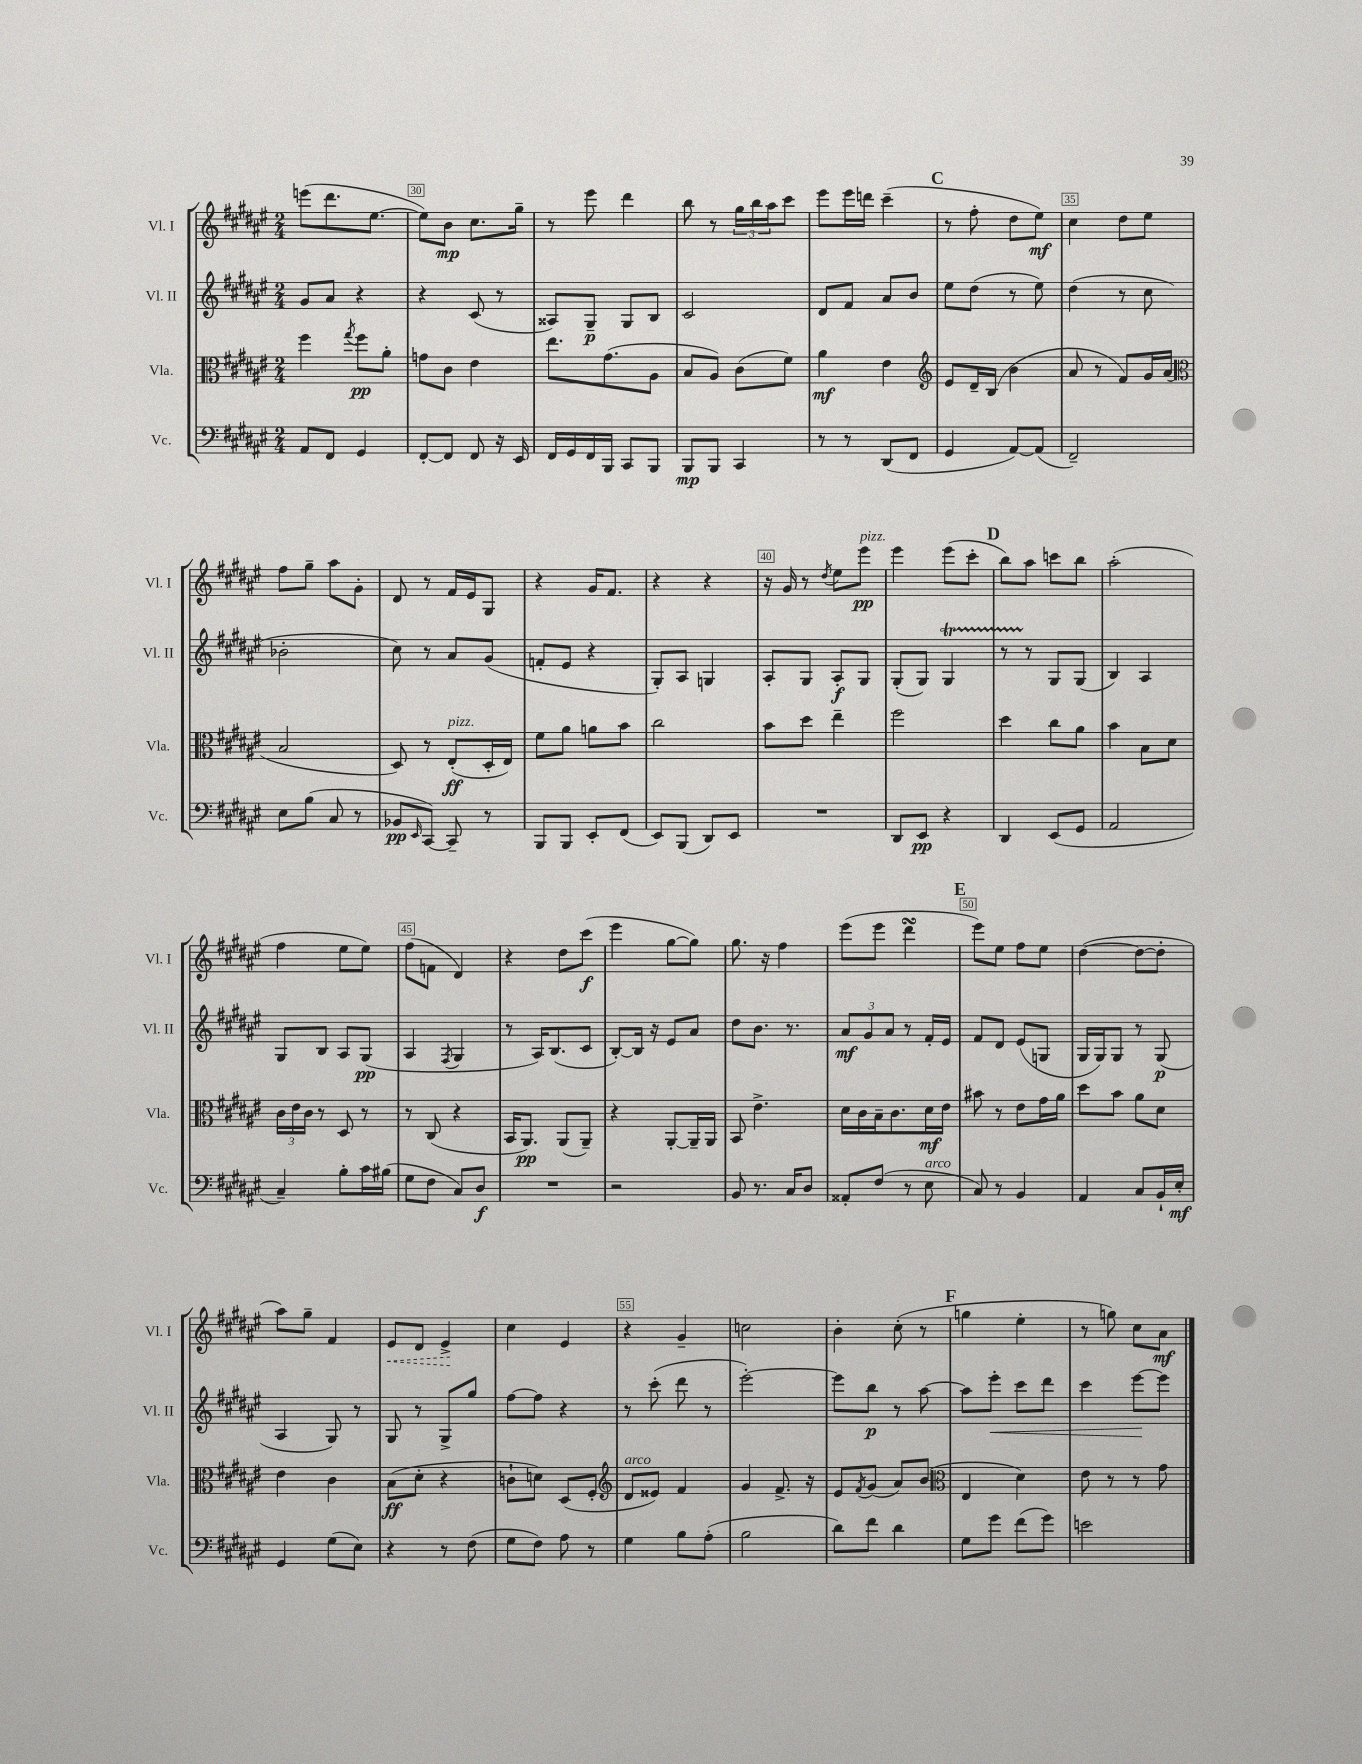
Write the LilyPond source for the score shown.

<<
\new StaffGroup <<
\new Staff = "s0" \with { instrumentName = "Vl. I" shortInstrumentName = "Vl. I" } {
    \clef treble \key fis \major \numericTimeSignature \time 2/4
    e'''8( dis'''8. eis''8.~ |
    eis''8) b'8\mp cis''8. gis''16-- |
    r8 eis'''8 dis'''4 |
    b''8 r8 \tuplet 3/2 { gis''16 b''16 ais''16 } cis'''8 |
    eis'''8 eis'''16 d'''16 cis'''4--( |
    \mark \markup { \bold "C" } r8 fis''8-. dis''8 eis''8\mf) |
    cis''4 dis''8 eis''8 |
    fis''8 gis''8-- ais''8 gis'8-. |
    dis'8 r8 fis'16 eis'16 gis8 |
    r4 gis'16 fis'8. |
    r4 r4 |
    r16 gis'16 r8 \acciaccatura { dis''8 } eis''8 eis'''8\pp^\markup { \italic "pizz." } |
    eis'''4 eis'''8( cis'''8-. |
    \mark \markup { \bold "D" } b''8) ais''8 c'''8 b''8 |
    ais''2-.( |
    fis''4 eis''8 eis''8) |
    fis''8( f'8 dis'4) |
    r4 dis''8 cis'''8\f( |
    eis'''4 gis''8~ gis''8) |
    gis''8. r16 fis''4 |
    eis'''8( eis'''8 dis'''4\turn |
    \mark \markup { \bold "E" } eis'''8) eis''8 fis''8 eis''8 |
    dis''4~( dis''8~ dis''8-. |
    ais''8) gis''8-- fis'4 |
    \once \override Hairpin.style = #'dashed-line eis'8\< dis'8 eis'4->\! |
    cis''4 eis'4 |
    r4 gis'4-- |
    c''2 |
    b'4-. cis''8-.( r8 |
    \mark \markup { \bold "F" } g''4 eis''4-. |
    r8 g''8) cis''8 ais'8\mf \bar "|." |
}
\new Staff = "s1" \with { instrumentName = "Vl. II" shortInstrumentName = "Vl. II" } {
    \clef treble \key fis \major \numericTimeSignature \time 2/4
    gis'8 ais'8 r4 |
    r4 cis'8( r8 |
    aisis8) gis8--\p gis8 b8 |
    cis'2 |
    dis'8 fis'8 ais'8 b'8 |
    \mark \markup { \bold "C" } eis''8 dis''8( r8 eis''8) |
    dis''4( r8 cis''8 |
    bes'2-. |
    cis''8) r8 ais'8 gis'8( |
    f'8-. eis'8 r4 |
    gis8-.) ais8 g4 |
    ais8-. gis8 ais8-.\f gis8 |
    gis8-.( gis8) gis4\startTrillSpan |
    \mark \markup { \bold "D" } r8 r8\stopTrillSpan gis8 gis8( |
    b4) ais4 |
    gis8 b8 ais8 gis8\pp( |
    ais4 \acciaccatura { fis8 } gis4 |
    r8 ais16) b8.( cis'8 |
    b8~-.) b16 r16 eis'8 ais'8 |
    dis''8 b'8. r8. |
    \tuplet 3/2 { ais'8\mf gis'8 ais'8 } r8 fis'16-. eis'16 |
    \mark \markup { \bold "E" } fis'8 dis'8 eis'8( g8 |
    gis16 gis16) gis8 r8 gis8\p( |
    ais4 gis8) r8 |
    gis8 r8 gis8-> gis''8 |
    fis''8~ fis''8 r4 |
    r8 cis'''8-.( dis'''8 r8 |
    eis'''2~-.) |
    eis'''8 b''8\p r8 ais''8~ |
    \mark \markup { \bold "F" } ais''8 eis'''8-.\< cis'''8 dis'''8 |
    cis'''4 eis'''8~\! eis'''8 \bar "|." |
}
\new Staff = "s2" \with { instrumentName = "Vla." shortInstrumentName = "Vla." } {
    \clef alto \key fis \major \numericTimeSignature \time 2/4
    fis''4 \acciaccatura { gis''8 } fis''8\pp ais'8-. |
    g'8 cis'8 eis'4 |
    eis''8. gis'8.( ais8 |
    b8 ais8) cis'8( fis'8) |
    ais'4\mf eis'4 |
    \mark \markup { \bold "C" } \clef treble eis'8 dis'16-- b16( b'4 |
    ais'8 r8 fis'8) gis'16 ais'16( |
    \clef alto b2 |
    dis8) r8 eis8-.\ff^\markup { \italic "pizz." }( dis16-. eis16) |
    fis'8 ais'8 a'8 b'8 |
    cis''2 |
    b'8 dis''8 eis''4-- |
    fis''2 |
    \mark \markup { \bold "D" } dis''4 cis''8 ais'8 |
    b'4 b8 dis'8 |
    \tuplet 3/2 { cis'16 eis'16 cis'16 } r8 dis8 r8 |
    r8 cis8( r4 |
    b,16 ais,8.\pp) ais,8( ais,8--) |
    r4 ais,8~-. ais,16-- ais,16 |
    b,8 eis'4.-> |
    dis'16 cis'16 b16-- cis'8. dis'16\mf eis'16 |
    \mark \markup { \bold "E" } bis'8 r8 eis'8 gis'16 ais'16 |
    dis''8 b'8 ais'8 dis'8 |
    eis'4 cis'4 |
    b8\ff( dis'8-. r4 |
    c'8-! d'8) dis8( fis8-. |
    \clef treble dis'8^\markup { \italic "arco" } eisis'8) fis'4 |
    gis'4 fis'8.-> r16 |
    eis'8 \acciaccatura { fis'8 } gis'8( ais'8) b'8( |
    \mark \markup { \bold "F" } \clef alto eis4 dis'4) |
    eis'8 r8 r8 gis'8 \bar "|." |
}
\new Staff = "s3" \with { instrumentName = "Vc." shortInstrumentName = "Vc." } {
    \clef bass \key fis \major \numericTimeSignature \time 2/4
    ais,8 fis,8 gis,4 |
    fis,8~-. fis,8 fis,8 r16 eis,16 |
    fis,16 gis,16 fis,16 b,,16 cis,8 b,,8 |
    b,,8\mp b,,8 cis,4 |
    r8 r8 dis,8( fis,8 |
    \mark \markup { \bold "C" } gis,4 ais,8~) ais,8( |
    fis,2--) |
    eis8 b8( cis8 r8 |
    bes,8\pp \grace { eis,16 } cis,8~) cis,8-- r8 |
    b,,8 b,,8 eis,8-. fis,8( |
    eis,8) b,,8( dis,8) eis,8 |
    R2 |
    dis,8 eis,8\pp r4 |
    \mark \markup { \bold "D" } dis,4 eis,8( gis,8 |
    ais,2 |
    cis4--) b8-. cis'16 bis16( |
    gis8 fis8 cis8) dis8\f |
    R2 |
    r2 |
    b,8 r8. cis16 dis8 |
    aisis,8-. fis8( r8 eis8^\markup { \italic "arco" } |
    \mark \markup { \bold "E" } cis8) r8 b,4 |
    ais,4 cis8 b,16-! eis16-.\mf |
    gis,4 gis8( eis8) |
    r4 r8 fis8( |
    gis8 fis8) ais8 r8 |
    gis4 b8 ais8-.( |
    b2 |
    dis'8) fis'8 dis'4 |
    \mark \markup { \bold "F" } gis8 gis'8 fis'8( gis'8) |
    e'2 \bar "|." |
}
>>
>>
\layout { \context { \Score currentBarNumber = #29 \override BarNumber.break-visibility = ##(#f #t #t) barNumberVisibility = #(every-nth-bar-number-visible 5) \override BarNumber.stencil = #(make-stencil-boxer 0.1 0.3 ly:text-interface::print) } }
